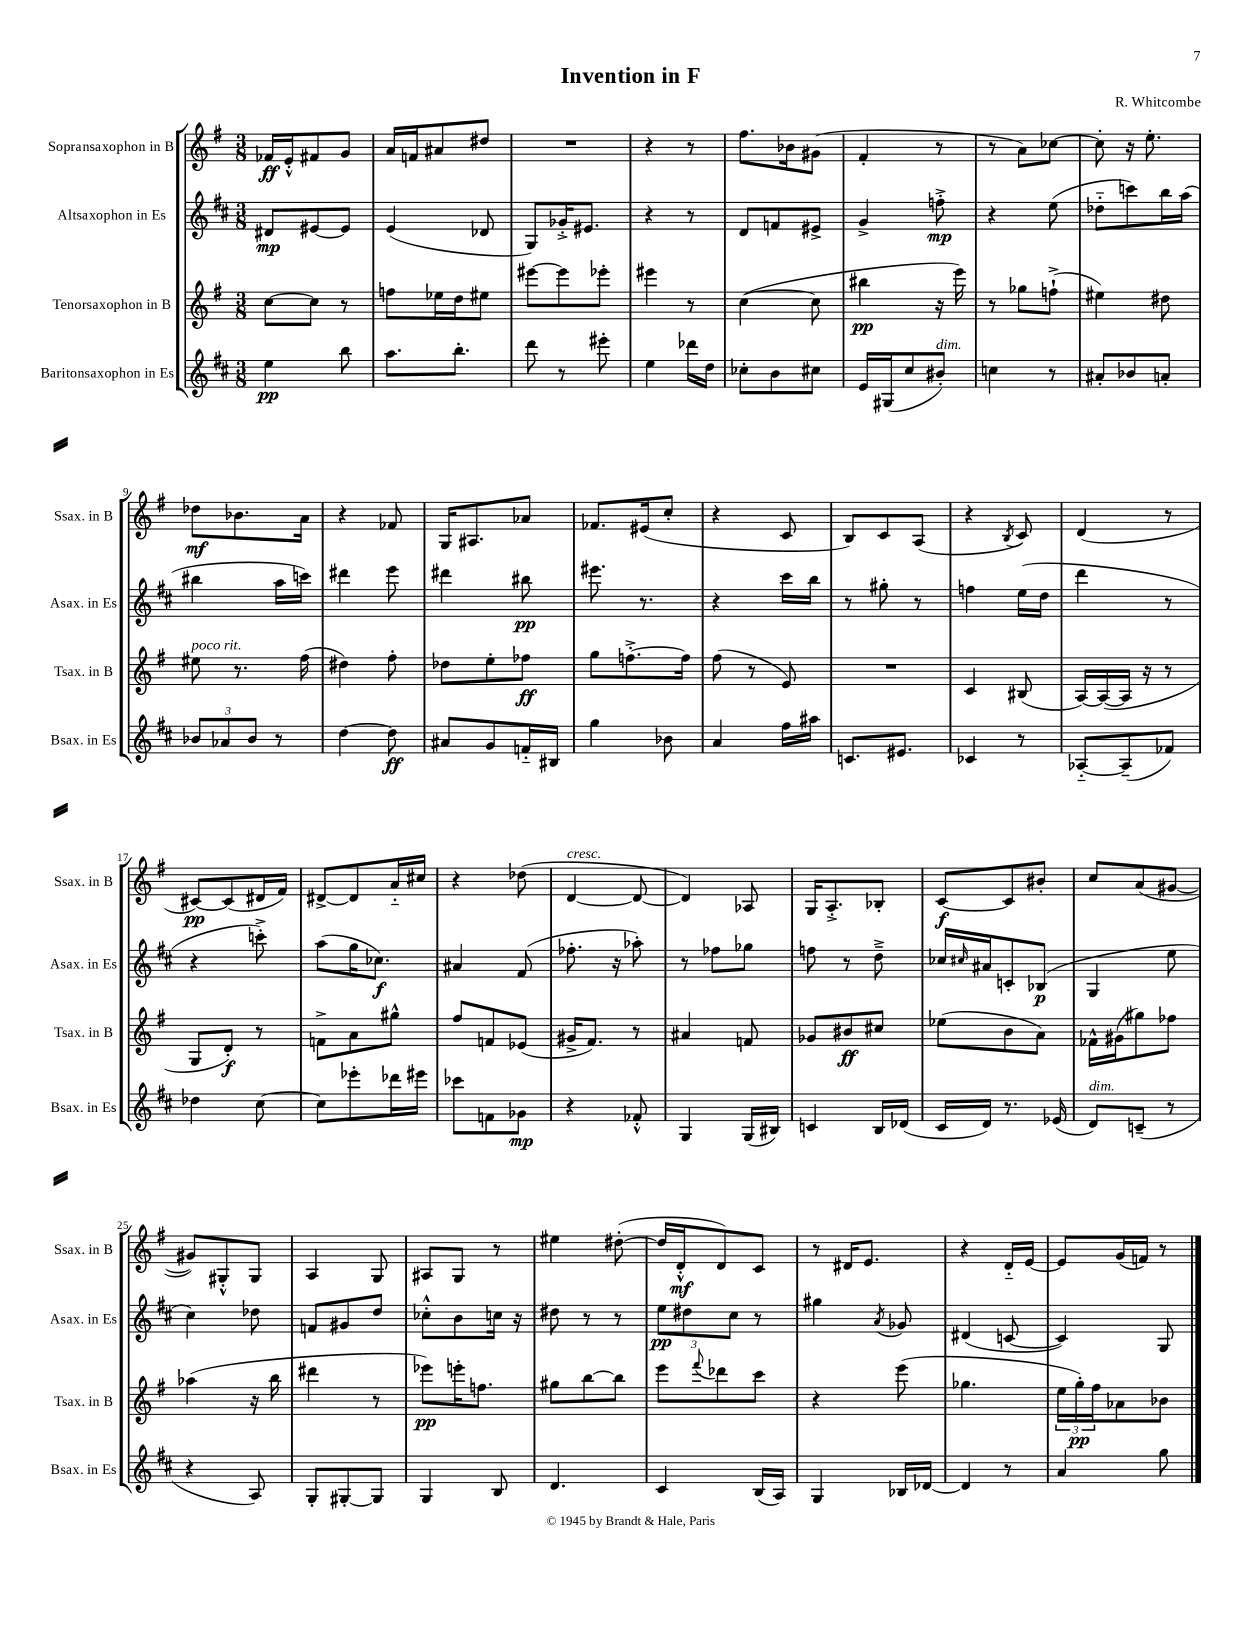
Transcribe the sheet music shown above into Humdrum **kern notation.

**kern	**kern	**kern	**kern
*staff4	*staff3	*staff2	*staff1
*clefG2	*clefG2	*clefG2	*clefG2
*k[f#c#]	*k[f#]	*k[f#c#]	*k[f#]
*M3/8	*M3/8	*M3/8	*M3/8
4ee\	[8cc\L	8d#/L	16f-/LL
.	.	.	16e'^^/J
.	8cc\]J	[8e#/	8f#/
8bb\	8r	8e#/]J	8g/J
=	=	=	=
8.aa\L	8ff\L	(4e/	16a/LL
.	.	.	16f/J
.	16ee-\L	.	8a#/
8.bb'\J	16dd\J	.	.
.	8ee#\J	8d-/	8dd#/J
=	=	=	=
8ddd\	[8eee#\L	8G/L)	4.r
8r	8eee#\]	16g-'^/K	.
.	.	8.e#/J	.
8eee#'\	8eee-'\J	.	.
=	=	=	=
4ee\	4eee#\	4r	4r
16ddd-\LL	8r	8r	8r
16dd\JJ	.	.	.
=	=	=	=
8cc-'\L	([4cc\	8d/L	8.ff#\L
8b\	.	8f/	.
.	.	.	16b-\k
8cc#\J	8cc\]	8e#^/J	(8g#\J
=	=	=	=
16e/LL	4bb#\	4g^/	4f#'/
(16G#/J	.	.	.
8cc#/	.	.	.
8b#'/J)	16r	8ff'^\	8r
.	16eee\)	.	.
=	=	=	=
4cc\	8r	4r	8r
.	8gg-\L	.	8a\L)
8r	(8ff`^\J	(8ee\	[8cc-\J
=	=	=	=
8a#'/L	4ee#\)	8dd-'~\L	8cc-'\]
8b-/	.	8ccc\)	16r
.	.	.	8.ee'\
8a'/J	8dd#\	16bb\L	.
.	.	(16aa\JJ	.
=	=	=	=
12b-/L	8ee#\	4bb#\	8dd-\L
12a-/	.	.	.
.	8.r	.	8.b-\
12b-/J	.	.	.
8r	.	16aa\LL	.
.	(16ff#\	16ccc\JJ)	16a\Jk
=	=	=	=
[4dd\	4dd#\)	4ddd#\	4r
8dd\]	8ff#'\	8eee\	8f-/
=	=	=	=
8a#/L	8dd-\L	4ddd#\	16G/LK
.	.	.	8.A#/
8g/	8ee'\	.	.
16f'~/L	8ff-\J	8bb#\	8a-/J
16B#/JJ	.	.	.
=	=	=	=
4gg\	8gg\L	8.eee#\	8.f-/L
.	[8.ff'^\	.	.
.	.	8.r	(16e#/k
8b-\	.	.	8cc'/J
.	16ff\]Jk	.	.
=	=	=	=
4a/	(8ff#\	4r	4r
.	8r	.	.
16ff#\LL	8e/)	16ccc#\LL	8c/
16aa#\JJ	.	16bb\JJ	.
=	=	=	=
8.c/L	4.r	8r	8B/L)
.	.	8gg#'\	8c/
8.e#/J	.	.	.
.	.	8r	(8A/J
=	=	=	=
4c-/	4c/	4ff\	4r
.	.	.	8qB/
8r	(8B#/	(16ee\LL	8c/)
.	.	16dd\JJ	.
=	=	=	=
[8A-'~/L	[16A/LL)	4ddd\	(4d/
.	(16A/_	.	.
(8A-~/]	16A/]JJ	.	.
.	16r	.	.
8f-/J)	8r	8r	8r
=	=	=	=
4dd-\	8G/L	4r	[8c#/L)
.	8d'/J)	.	(8c#/]
[8cc#\	8r	8ccc'^\)	16d#/L
.	.	.	16f#/JJ)
=	=	=	=
8cc#\]L	8f^\L	(8aa\L	[8d#^/L
8eee-'\	8a\	16gg\K	8d#/]
.	.	8.cc-\J)	.
16ddd-\L	8gg#^^\J	.	16a'~/L
16eee#\JJ	.	.	16cc#/JJ
=	=	=	=
8ccc-\L	8ff#/L	4a#/	4r
8f\	8f/	.	.
8g-\J	(8e-/J	(8f#/	(8dd-\
=	=	=	=
4r	16g#^/LK	8.ff-'\	[4d/
.	8.f#/J)	.	.
.	.	16r	.
8f-'^^/	8r	8aa-'\)	8d/_
=	=	=	=
4G/	4a#/	8r	4d/])
.	.	8ff-\L	.
(16G/LL	8f/	8gg-\J	8A-/
16B#/JJ)	.	.	.
=	=	=	=
4c/	8g-/L	8ff\	16G/LK
.	.	.	8.A'^/
.	8b#/	8r	.
16B/LL	8cc#/J	8dd~^\	8B-'/J
(16d-/JJ	.	.	.
=	=	=	=
16c#/LL	(8ee-\L	16cc-/LL	[8c/L
.	.	16qqcc#/	.
16d/JJ)	.	16a#/J	.
8.r	8b\	8c'/	8c/]
.	8a\J)	(8B-/J	8b#'/J
(16e-/	.	.	.
=	=	=	=
8d/L)	16f-^^\LL	4G/	8cc/L
.	(16g#\J	.	.
(8c~/J	8gg#\)	.	(8a/
8r	8ff-\J	8ee\	[8g#/J
=	=	=	=
4r	(4aa-\	4cc#\)	8g#/]L)
.	.	.	8G#'^^/
8A/)	16r	8dd-\	8G#/J
.	16bb\	.	.
=	=	=	=
8G'/L	4ddd#\	8f/L	4A/
[8G#'/	.	8g#/	.
8G#/]J	8r	8dd/J	8G/
=	=	=	=
4G/	8eee-\L)	8cc-'^^\L	8A#/L
.	16eee'\K	8b\	8G/J
.	8.ff\J	.	.
8B/	.	16cc\Jk	8r
.	.	16r	.
=	=	=	=
4.d/	8gg#\L	8dd#\	4ee#\
.	[8bb\	8r	.
.	8bb\]J	8r	([8dd#'\
=	=	=	=
4c#/	8eee\L	12ee\L	16dd#/]LL
.	.	.	16d'^^/J
.	.	12dd#\	.
.	8qqfff#/	.	.
.	8ddd-\	.	8d/)
.	.	12cc#\J	.
(16B/LL	8ccc\J	8r	8c/J
16A/JJ)	.	.	.
=	=	=	=
4G/	4r	4gg#\	8r
.	.	.	16d#/LK
.	.	.	8.e/J
.	.	8qa/	.
16B-/LL	(8eee\	8g-/	.
[16d-/JJ	.	.	.
=	=	=	=
4d-/]	4.gg-\	(4d#/	4r
8r	.	[8c/	16d'~/LL
.	.	.	[16e/JJ
=	=	=	=
4a/	24ee\LL	4c/])	8e/]L
.	24gg'\)	.	.
.	24ff#\J	.	.
.	8a-\	.	(16g/L
.	.	.	16f/JJ)
8gg\	8b-\J	8G/	8r
==	==	==	==
*-	*-	*-	*-
